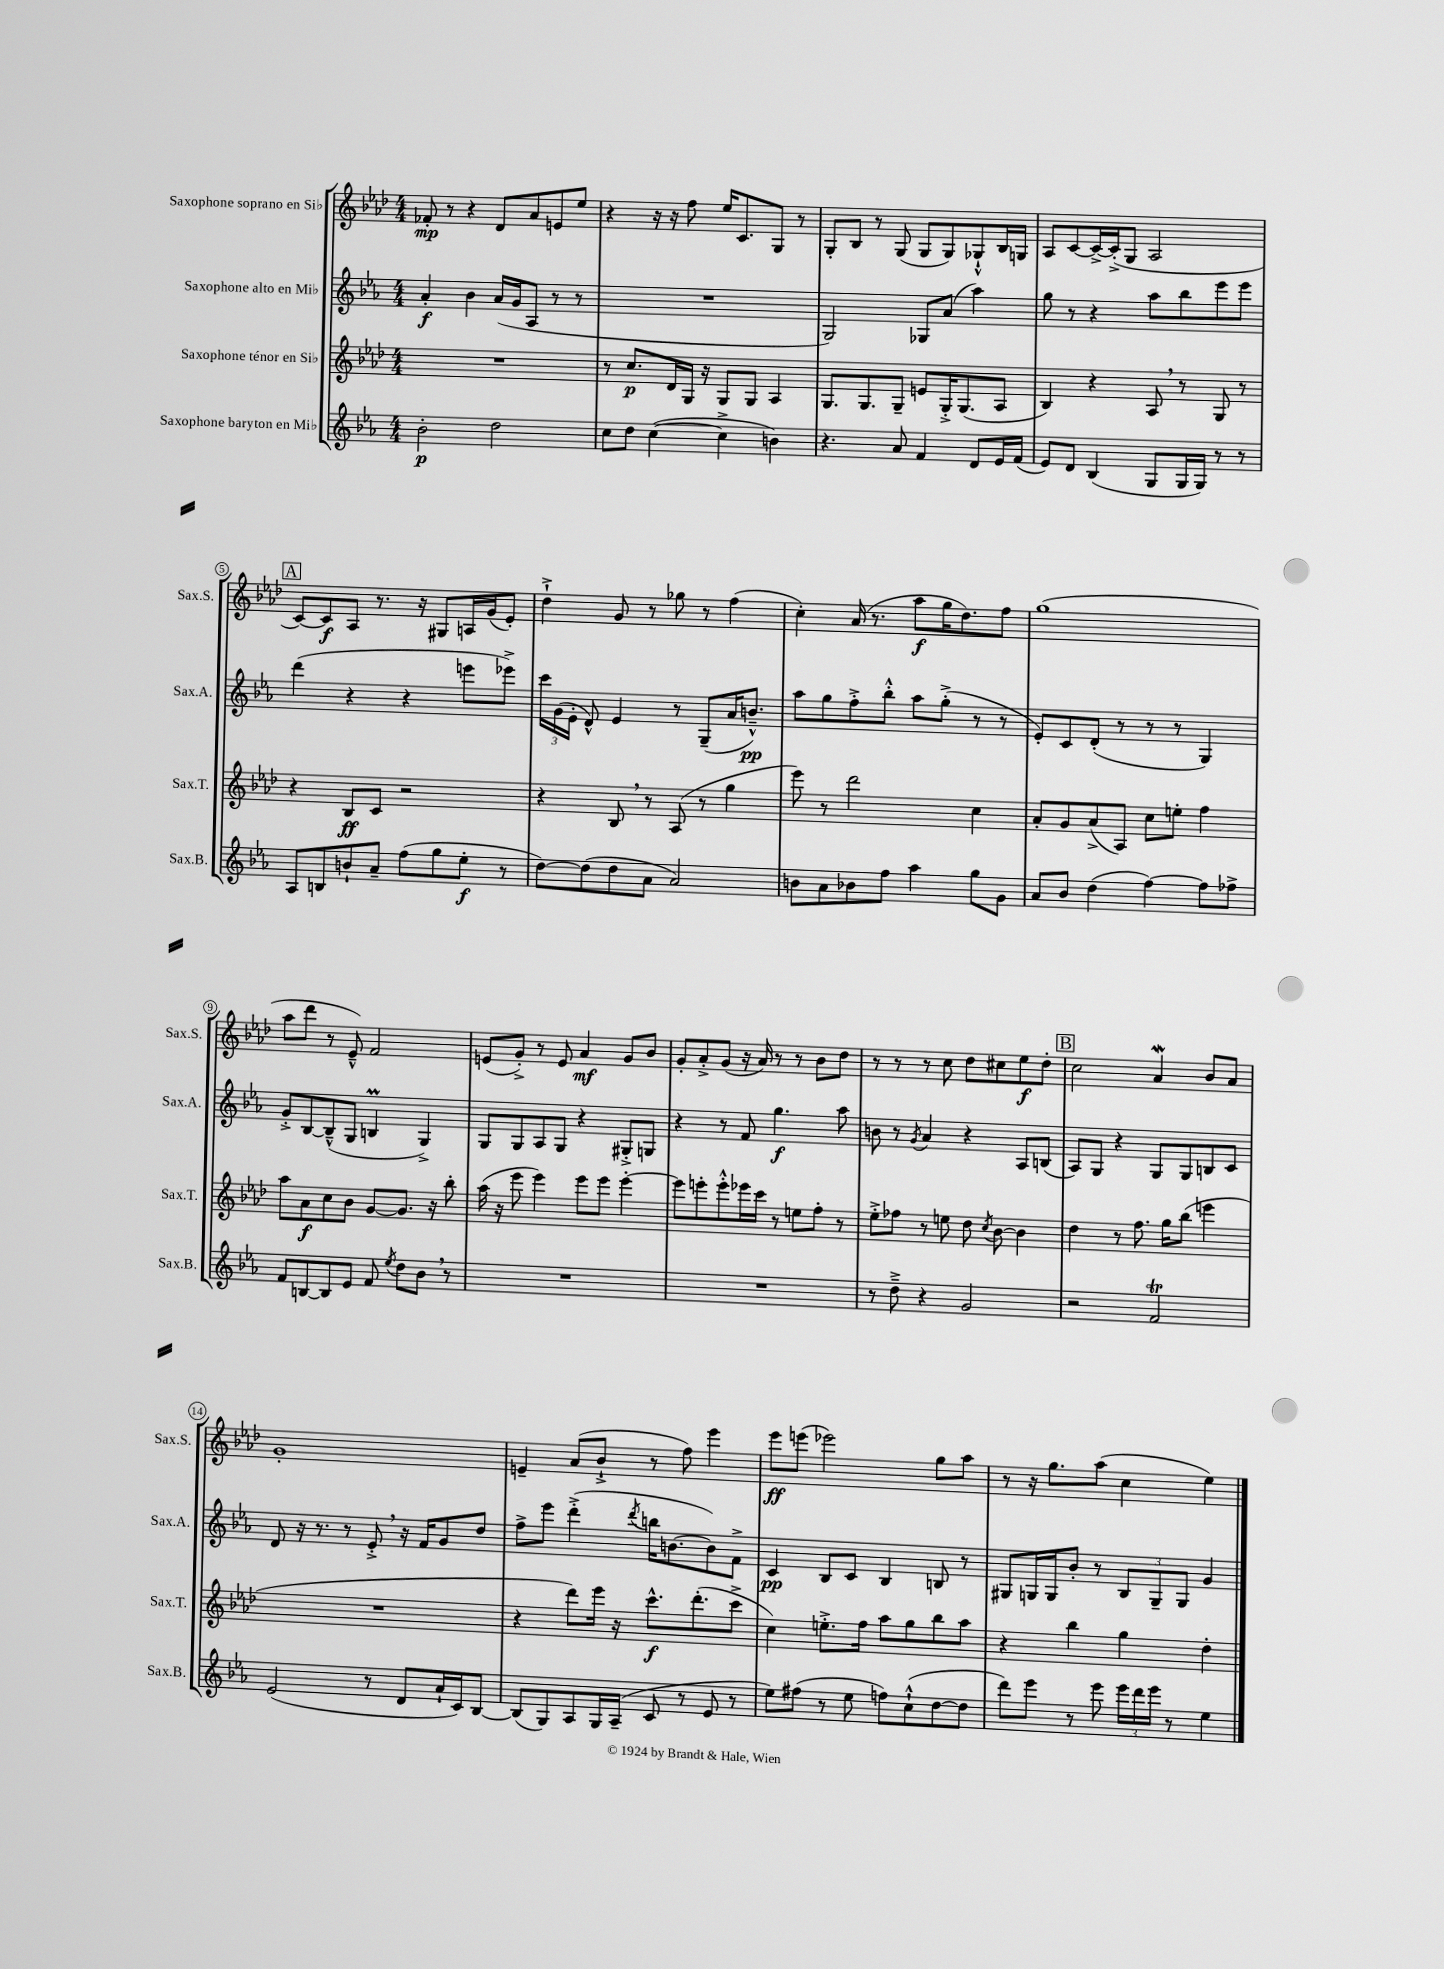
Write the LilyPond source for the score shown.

<<
\new StaffGroup <<
\new Staff = "s0" \with { instrumentName = "Saxophone soprano en Sib" shortInstrumentName = "Sax.S." } {
    \clef treble \key aes \major \numericTimeSignature \time 4/4
    \autoBeamOff fes'8-.\mp r8 r4 des'8[ aes'8 e'8 ees''8] |
    r4 r16 r16 f''8 ees''16[ c'8. g8] r8 |
    g8[-. bes8] r8 g8( g8[ g8) ges8-!-^ bes16 g16] |
    aes8[ c'8~ c'16~-> c'16-.->( g8] aes2 |
    \mark \markup { \box "A" } c'8[~) c'8\f aes8] r8. r16 gis8[ a16 g'16( ees'8]-.) |
    des''4-!-> g'8 r8 ges''8 r8 f''4( |
    c''4-.) aes'16( r8. aes''8[\f g''16 des''8.) f''8] |
    g''1( |
    aes''8[ des'''8] r8 ees'8---^) f'2 |
    e'8[( g'8]-.->) r8 e'8 aes'4\mf g'8[ bes'8] |
    g'8[-. aes'8-.-> g'8]( r16 aes'16) r8 r8 bes'8[ des''8] |
    r8 r8 r8 c''8 des''8[ cis''8 ees''8\f des''8]-. |
    \mark \markup { \box "B" } c''2 aes'4\mordent bes'8[ aes'8] |
    g'1-. |
    e'4-- aes'8[( bes'8]-!-> r8 f''8) ees'''4 |
    ees'''8[\ff e'''8]( ees'''2) g''8[ aes''8] |
    r8 r16 g''8.[ aes''8]( c''4 ees''4) \bar "|." |
}
\new Staff = "s1" \with { instrumentName = "Saxophone alto en Mib" shortInstrumentName = "Sax.A." } {
    \clef treble \key ees \major \numericTimeSignature \time 4/4
    \autoBeamOff aes'4-.\f bes'4 aes'16[( g'16 aes8] r8 r8 |
    R1 |
    g2) ges8[ aes'8]( aes''4) |
    g''8 r8 r4 aes''8[ bes''8 ees'''8 ees'''8] |
    \mark \markup { \box "A" } d'''4( r4 r4 e'''8[ ees'''8]->) |
    \tuplet 3/2 { c'''16[ g'16( ees'16]-. } d'8-^) ees'4 r8 g8[--( aes'16 b'8.]---^\pp) |
    aes''8[ g''8 f''8-.-> bes''8]-.-^ aes''8[ g''8]-.->( r8 r8 |
    ees'8[-.) c'8 d'8]-.( r8 r8 r8 g4) |
    g'8[-.-> bes8~ bes8---^( g8] b4\prall g4->) |
    g8[ g8 aes8 g8] r4 gis8[-.-> g8] |
    r4 r8 f'8 g''4.\f aes''8 |
    b'8 r8 \acciaccatura { g'8 } aes'4 r4 aes8[ b8]( |
    \mark \markup { \box "B" } aes8[) g8] r4 g8[ g8 b8 c'8] |
    d'8 r16 r8. r8 ees'8-.-> \breathe r16 f'16[ g'8 d''8] |
    f''8[-> ees'''8] d'''4-.->( \acciaccatura { d'''8 } b''16[ b'8.~ b'8) f'8]-> |
    c'4\pp bes8[ c'8] bes4 b8 r8 |
    gis8[ g16 g16 bes'8]-. r8 \tuplet 3/2 { bes8[ g8-- g8] } g'4 \bar "|." |
}
\new Staff = "s2" \with { instrumentName = "Saxophone ténor en Sib" shortInstrumentName = "Sax.T." } {
    \clef treble \key aes \major \numericTimeSignature \time 4/4
    \autoBeamOff R1 |
    r8 c''8.[\p des'16 g16] r16 g8[ g8] aes4 |
    g8.[ g8. g8]-- e'8[ g16-.-> g8.( aes8] |
    bes4) r4 aes8 \breathe r8 g8 r8 |
    \mark \markup { \box "A" } r4 bes8[\ff c'8] r2 |
    r4 bes8 \breathe r8 aes8( r8 g''4 |
    ees'''8) r8 des'''2 c''4 |
    aes'8[-. g'8 aes'8->( aes8]) c''8[ e''8]-. f''4 |
    aes''8[ aes'8\f c''8 bes'8] g'8[~ g'8.] r16 bes''8-. |
    aes''16( r16 ees'''8 ees'''4) ees'''8[ ees'''8] ees'''4~-. |
    ees'''8[ e'''8-. e'''8-.-^ ees'''16 c'''16] r8 e''8[ f''8]-. r8 |
    ees''8[-.-> fes''8] r8 e''8 des''8 \acciaccatura { c''8 } bes'8~ bes'4 |
    \mark \markup { \box "B" } des''4 r8 f''8. g''16[ bes''8]( e'''4 |
    R1 |
    r4 des'''8[) ees'''16] r16 c'''8.[-^\f des'''8.-.( c'''8]-> |
    c''4) e''8.[-.-> f''16] aes''8[ g''8 bes''8 aes''8] |
    r4 bes''4 g''4 des''4-. \bar "|." |
}
\new Staff = "s3" \with { instrumentName = "Saxophone baryton en Mib" shortInstrumentName = "Sax.B." } {
    \clef treble \key ees \major \numericTimeSignature \time 4/4
    \autoBeamOff bes'2-.\p d''2 |
    c''8[ d''8] c''4~( c''4-> b'4) |
    r4. aes'8 f'4 d'8[ ees'16 f'16]( |
    ees'8[) d'8] bes4( g8[ g16 g16]) r8 r8 |
    \mark \markup { \box "A" } aes8[ b8 b'8-! aes'8]-- f''8[( g''8 ees''8]-.\f r8 |
    d''8[~) d''8( d''8 aes'8] aes'2) |
    b'8[ aes'8 bes'8 f''8] aes''4 g''8[ g'8] |
    aes'8[ bes'8] d''4( f''4~) f''8[ fes''8]-> |
    f'8[ b8~ b8 ees'8] f'8 \acciaccatura { ees''8 } d''8[ bes'8] \breathe r8 |
    R1 |
    R1 |
    r8 d''8---> r4 g'2 |
    \mark \markup { \box "B" } r2 f'2\trill |
    ees'2( r8 d'8[ aes'16-! c'16) bes8]~ |
    bes8[( g8) aes8 g16 aes16]--( c'8 r8 ees'8 r8 |
    ees''8[) fis''8]( r8 ees''8 f''8[) c''8-!-^( d''8~ d''8] |
    d'''8[) ees'''8] r8 ees'''8 \tuplet 3/2 { ees'''16[ d'''16 ees'''16] } r8 ees''4 \bar "|." |
}
>>
>>
\layout { \context { \Score \override BarNumber.stencil = #(make-stencil-circler 0.1 0.3 ly:text-interface::print) } }
